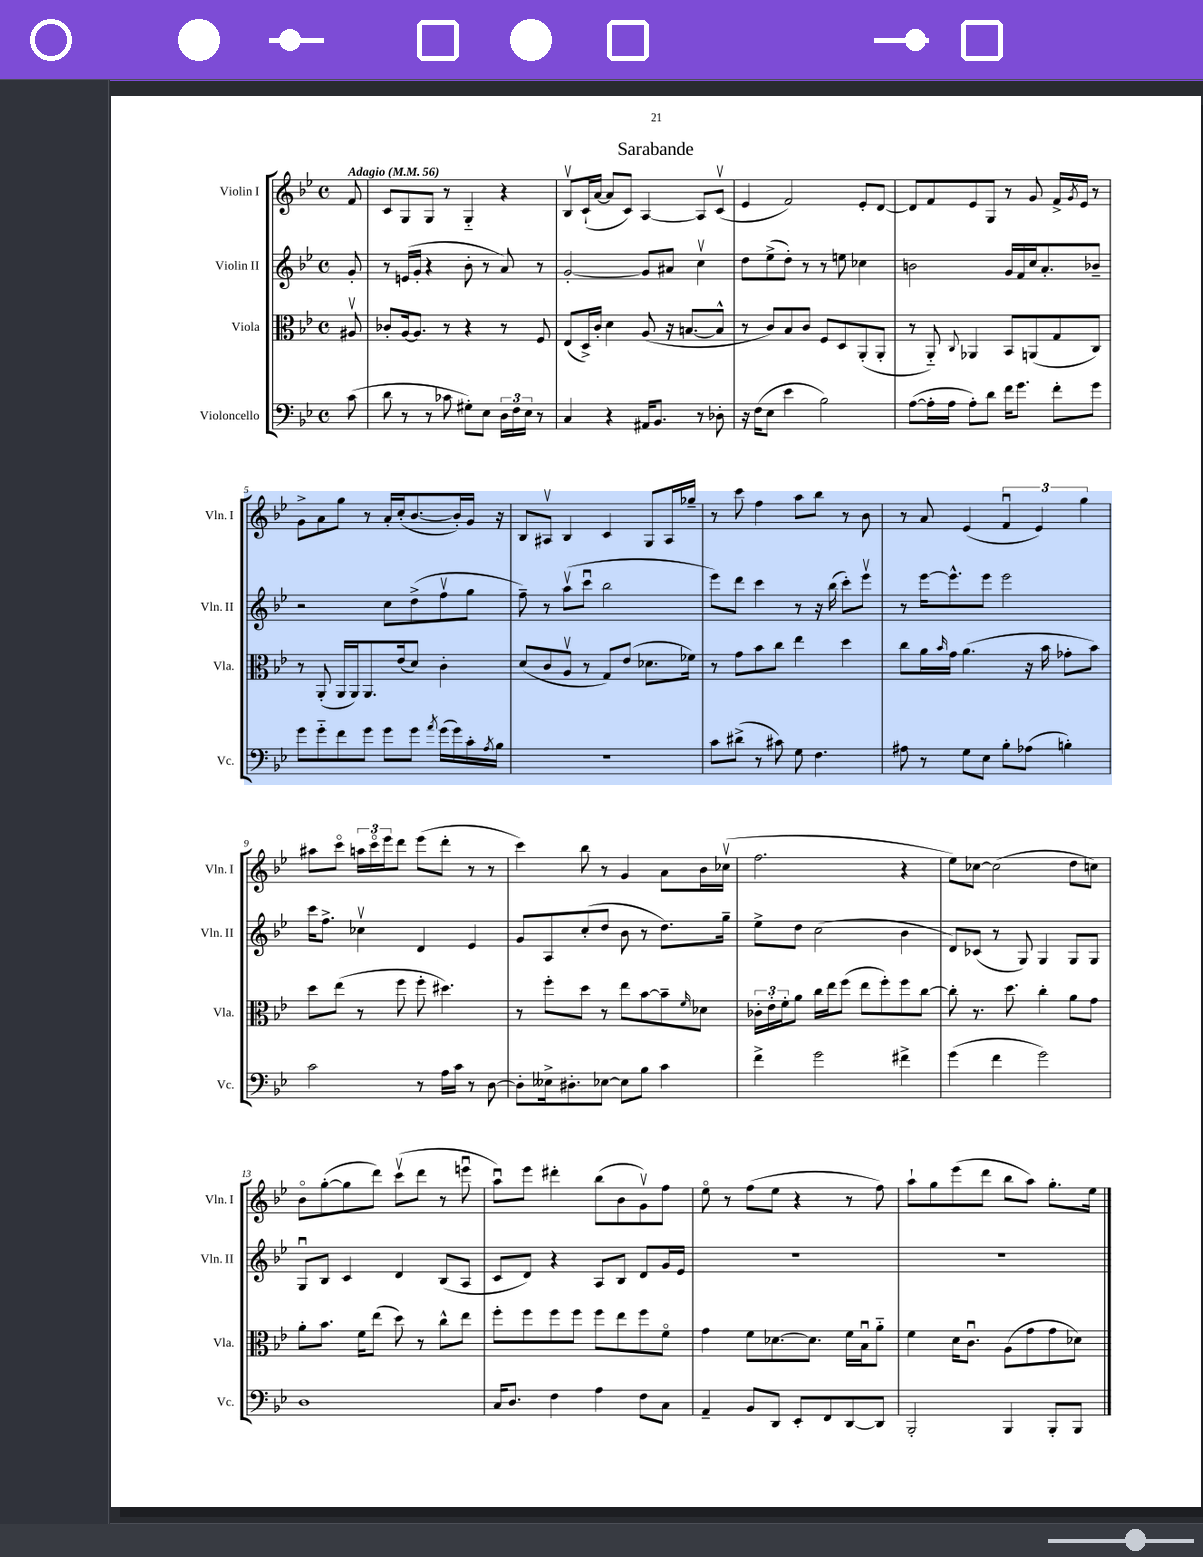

**kern	**kern	**kern	**kern
*staff4	*staff3	*staff2	*staff1
*clefF4	*clefC3	*clefG2	*clefG2
*k[b-e-]	*k[b-e-]	*k[b-e-]	*k[b-e-]
*M4/4	*M4/4	*M4/4	*M4/4
*met(c)	*met(c)	*met(c)	*met(c)
*MM56	*MM56	*MM56	*MM56
(8c\	8A#v/	8g'/	8f/
=	=	=	=
8d\	8c-'/L	8r	8c/L
8r	[16A/k	(16e/LL	8G/
.	8.A/]J	16g'/JJ	.
8r	.	4r	8G/J
8c-\	8r	.	8r
8G#'\L)	4r	8b-'\	4G'~/
8E-\J	.	8r	.
24D\LL	8r	8a/)	4r
24F\	.	.	.
24E-\JJ	.	.	.
8r	8F/	8r	.
=	=	=	=
4C/	(8E-/L	[2g'/	8B-v/L
.	16D^/L)	.	(16c`/L
.	16c'/JJ	.	[16a/JJ
4r	4d\	.	8a/]L
.	.	.	8c/J)
16AA#/LK	(8A/	8g/]L	[4A/
8.BB-/J	.	.	.
.	16r	8a#/J	.
.	[8.B/L	.	.
8r	.	4ccv\	8A/]L
8D-'\	8B^^/]J	.	(8cv/J
=	=	=	=
16r	8r	8dd\L	4e-/
(16F\LK	.	.	.
8E-\J	8c/L)	(8ee-^\	.
4e-\	8B-/	8dd'\J)	2f/)
.	8c/J	8r	.
2B-\)	8F/L	8r	.
.	8D/	8ee\	.
.	(8AA'/	4cc-\	8e-'/L
.	8AA'/J	.	[8d/J
=	=	=	=
([8A\L	8r	2b\	8d/]L
16A'\]L	8AA'~/)	.	8f/
16A\JJ	.	.	.
.	8qqC/	.	.
8A'\L)	4AA-/	.	8e-/
8d\J	.	.	8G/J
16f\LK	8BB-/L	16g/LL	8r
8.g\J	.	16f/	.
.	(8AA/	16cc/J	8g/
.	.	8.a'/	.
8f'\L	8G/	.	16f^/LL
.	.	.	8qg/
.	.	.	16e-/JJ
8g\J	8C/J)	8b-~/J	8r
=	=	=	=
8g\L	8r	2r	8g^\L
8g'~\	(8AA'/	.	8a\
8f\	16AA/LL	.	8gg\J
.	16AA/J)	.	.
8g\J	8.AA/	.	8r
8g\L	.	8cc\L	16a'/LL
.	(16e-/k	.	(16cc'/J
8g\J	8d/J)	(8dd^\	[8.b-/
8qa/	.	.	.
(16g\LL	4c'\	8ffv\	.
16g\)	.	.	16b-'/]L)
16c'\	.	8gg\J	16g/JJ
8qA/	.	.	.
16B-\JJ	.	.	16r
=	=	=	=
1r	(8d/L	8ff~\)	8B-/L
.	8c/	8r	8A#v/J
.	8Av/J	(8aav\L	4B-/
.	8r	8cccu\J	.
.	8G/L)	2bb-\	4c/
.	(8e-/J	.	.
.	8.d-\L	.	8G/L
.	.	.	16A#/L
.	16f-\Jk)	.	16gg-~/JJ
=	=	=	=
8c\L	8r	8eee-\L)	8r
(8d#^\J	8g\L	8ddd\J	8ccc\
8r	8b-\	4ccc\	4ff\
8c#\)	8cc\J	.	.
8G\	4ee-\	8r	8aa\L
4.F\	.	16r	8bb-\J
.	.	(16bb-\	.
.	4dd\	8ccc'\L)	8r
.	.	8eee-v\J	8b-\
=	=	=	=
8A#\	8cc\L	8r	8r
8r	16a\L	[16eee-\LK	8a/
.	16qqb-/	.	.
.	16g\JJ	8.eee-^^\]	.
8G\L	(4.a\	.	(4e-/
8E-\J	.	8eee-\J	.
8B-'\L	.	2eee-\	6fu/
(8A-\J	16r	.	.
.	.	.	6e-/)
.	16b-\	.	.
4B'\)	8g-'\L	.	.
.	.	.	6gg\
.	8b-\J)	.	.
=	=	=	=
2c\	8dd\L	16ccc\LK	8aa#\L
.	.	8.ff^\J	.
.	(8ee-\J	.	8ccco\J
.	8r	4cc-v\	24aa\LL
.	.	.	24ccco\
.	.	.	24eee-\J
.	8ff\	.	8ddd\J
8r	8ff'\	4d/	(8eee-\L
16A\LL	4.dd#\)	.	8ddd'\J
16c\JJ	.	.	.
8r	.	4e-/	8r
[8D\	.	.	8r
=	=	=	=
8D'\]L	8r	8g/L	4ccc\)
16E--^\k	8ff'\L	8A/	.
8.D#'\	.	.	.
.	8dd\J	(8cc'/	8bb-\
[8E-\J	8r	8dd/J	8r
8E-\]L	8ee-\L	8b-\	4g/
8B-\J	[8b-\	8r	.
4c\	8b-~\]	8.dd\L)	8a\L
.	16qqf/	.	.
.	8d-\J	.	16b-\L
.	.	16gg~\Jk	(16cc-v\JJ
=	=	=	=
4f^\	24c-'\LL	8ee-^\L	2.ff\
.	24e-'\	.	.
.	24f'\J	.	.
.	8a\J	8dd\J	.
2g\	16cc\LL	(2cc\	.
.	16ee-\J	.	.
.	(8ff\J	.	.
.	8ee-\L	.	.
.	8ff'\)	.	.
4f#^\	8ff\	4b-\	4r
.	[8cc\J	.	.
=	=	=	=
(4g\	8cc'\]	8d/L)	8ee-\L)
.	8.r	(8c-/J	[8cc-\J
4f\	.	8r	(2cc-\]
.	8.dd\	.	.
.	.	8G/)	.
2g\)	4cc'\	4G/	.
.	8a\L	8G/L	8dd\L
.	8g\J	8G/J	8cc\J)
=	=	=	=
1D	8a'\L	8Gu/L	8b-o\L
.	8.b-\J	8B-/J	([8gg'\
.	.	4c/	8gg\]
.	16f\LK	.	.
.	(8ee-\J	.	8ddd\J)
.	8dd\)	4d/	(8cccv\L
.	8r	.	8ddd\J
.	8cc^^\L	(8B-/L	8r
.	8ee-\J	8A/J	8eeeu\
=	=	=	=
16C/LK	8ff'\L	8c/L	8aau\L)
8.D/J	.	.	.
.	8ff\	8d/J)	8eee-\J
4F\	8ff\	4r	4ddd#'\
.	8ff\J	.	.
4A\	8ff\L	8A/L	(8bb-\L
.	8ee-\	8B-/J	8b-\
8F\L	8ff\	8d/L	8gv\)
8C\J	8fo\J	16g/L	8ff\J
.	.	16e-/JJ	.
=	=	=	=
4AA~/	4g\	1r	8ee-o\
.	.	.	8r
8BB-/L	8f\L	.	(8ff\L
8DD/J	[8.d-\	.	8ee-\J
8EE-'/L	.	.	4r
.	8.d-\]J	.	.
8FF/	.	.	.
[8DD/	16f\LL	.	8r
.	16B-u\J	.	.
8DD/]J	8a'~\J	.	8ff\)
=	=	=	=
2BBB-'/	4f\	1r	8aa`\L
.	.	.	8gg\
.	16d\LK	.	(8eee-\
.	8.cu\J	.	.
.	.	.	8ddd\J
4BBB-/	(8A\L	.	8bb-\L
.	8g\	.	8aa\J)
8BBB-'/L	8g\	.	8.gg'\L
8BBB-/J	8d-\J)	.	.
.	.	.	16ee-\Jk
==	==	==	==
*-	*-	*-	*-
